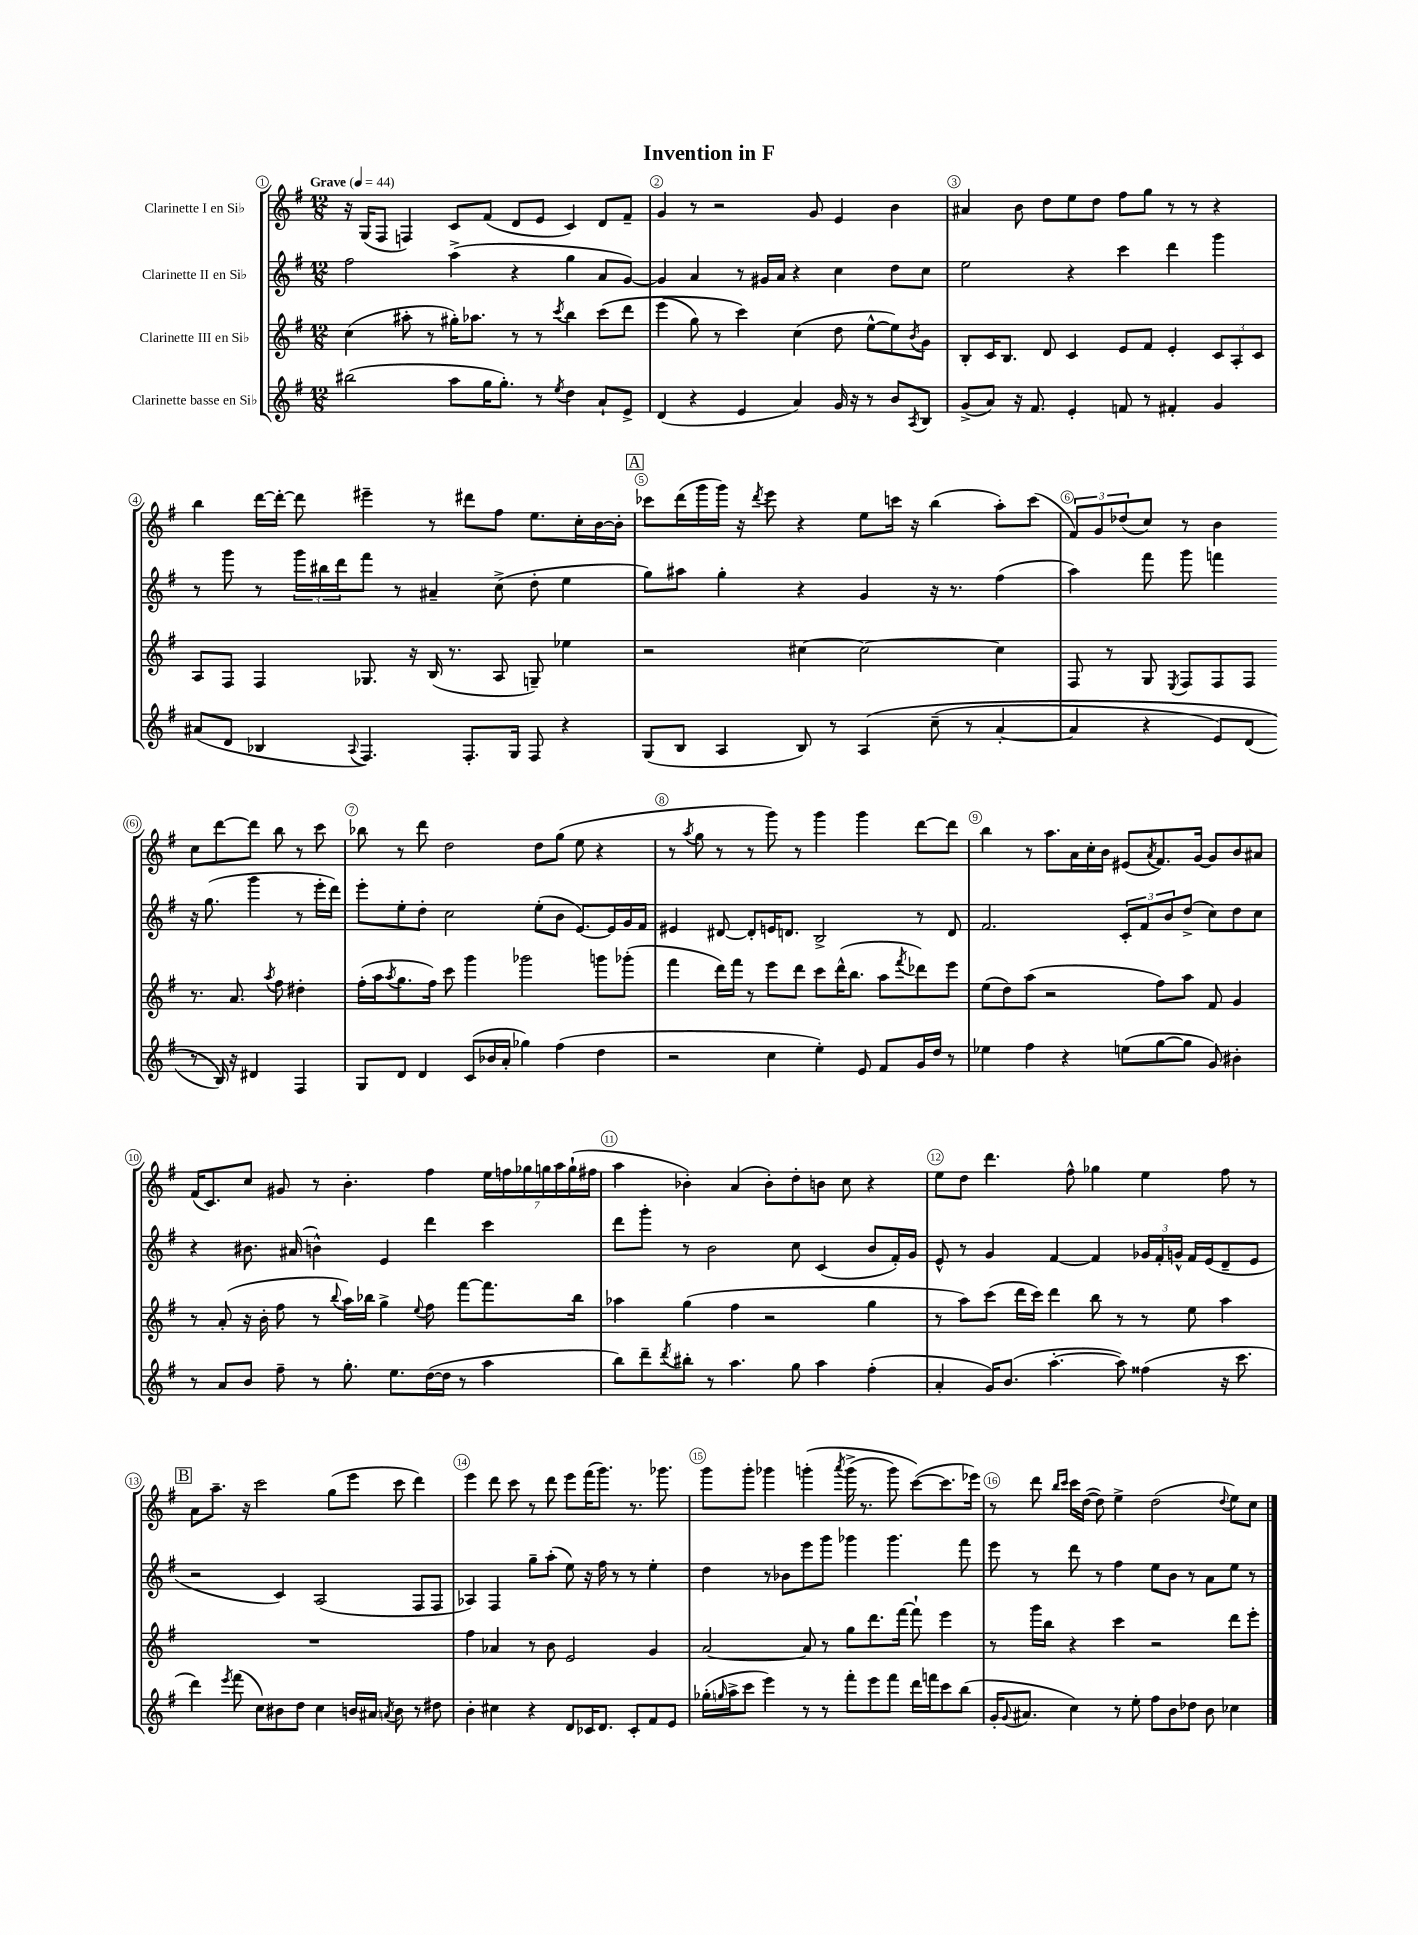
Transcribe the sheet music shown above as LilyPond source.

\header { title = "Invention in F" }
<<
\new StaffGroup <<
\new Staff = "s0" \with { instrumentName = "Clarinette I en Sib" } {
    \clef treble \key g \major \numericTimeSignature \time 12/8 \tempo "Grave" 4 = 44
    r16 g16( fis8 f4) c'8 fis'8( d'8 e'8 c'4) d'8 fis'8-- |
    g'4 r8 r2 g'8 e'4 b'4 |
    ais'4 b'8 d''8 e''8 d''8 fis''8 g''8 r8 r8 r4 |
    b''4 d'''16~ d'''16~-. d'''8 eis'''4-- r8 dis'''8 fis''8 e''8. c''16-. b'16~ b'16-. |
    \mark \markup { \box "A" } ces'''8 d'''16( g'''16 g'''16) r16 \acciaccatura { d'''8 } e'''8 r4 e''8 c'''16 r16 b''4( a''8-.) c'''8( |
    \tuplet 3/2 { fis'8) g'8 des''8( } c''8) r8 b'4 c''8 d'''8~ d'''8 b''8 r8 c'''8 |
    bes''8 r8 d'''8 d''2 d''8 g''8( e''8 r4 |
    r8 \acciaccatura { a''8 } g''8 r8 r8 g'''8) r8 g'''4 g'''4 d'''8~ d'''8 |
    b''4 r8 a''8. a'16 c''16-. b'16 eis'8( \acciaccatura { a'8 } fis'8.) g'16~ g'8 b'8 ais'8 |
    fis'16( c'8.) c''8 gis'8 r8 b'4.-. fis''4 \tuplet 7/4 { e''16 f''16 ges''16 g''16 a''16 g''16-!( fis''16 } |
    a''4 bes'4-.) a'4( bes'8-.) d''8-. b'8 c''8 r4 |
    e''8 d''8 d'''4. fis''8-^ ges''4 e''4 fis''8 r8 |
    \mark \markup { \box "B" } a'8 a''8.-- r16 c'''2 g''8( e'''8 c'''8 d'''4) |
    e'''4 d'''8 c'''8 r8 d'''8 e'''8 fis'''16( g'''8.) r8. ges'''8. |
    g'''8 g'''8-. ges'''4 g'''4-.\( \acciaccatura { a'''8 } g'''16->( r8. g'''8) c'''8~(\) c'''8. ees'''16) |
    r8 d'''8 \grace { b''16 c'''16 } c'''16 d''16~( d''8) e''4-> d''2( \appoggiatura { d''8 } e''8) c''8 \bar "|." |
}
\new Staff = "s1" \with { instrumentName = "Clarinette II en Sib" } {
    \clef treble \key g \major \numericTimeSignature \time 12/8
    fis''2 a''4->( r4 g''4 a'8 g'8~) |
    g'4 a'4 r8 gis'16 a'16 r4 c''4 d''8 c''8 |
    e''2 r4 c'''4 d'''4 g'''4 |
    r8 g'''8 r8 \tuplet 3/2 { g'''16 bis''16 d'''16 } fis'''8 r8 ais'4-- c''8->( d''8-. e''4 |
    \mark \markup { \box "A" } g''8) ais''8 g''4-. r4 g'4 r16 r8. fis''4( |
    a''4) fis'''8 g'''8 f'''4 r16 g''8.( g'''4 r8 e'''16-. d'''16) |
    e'''8-. e''8-. d''8-. c''2 e''8-.( b'8 e'8.~) e'16 g'16 fis'16 |
    eis'4 dis'8~ dis'8-. e'16 d'8. b2-> r8 d'8 |
    fis'2. \tuplet 3/2 { c'8-. fis'8 b'8 } d''8->( c''8) d''8 c''8 |
    r4 bis'8. ais'16( b'4-^) e'4 d'''4 c'''4 |
    d'''8 g'''8-. r8 b'2 c''8 c'4( b'8 fis'16-.) g'16 |
    e'8-^ r8 g'4 fis'4~ fis'4 \tuplet 3/2 { ges'16 fis'16-. g'16-^ } fis'16 e'16( d'8-- e'8 |
    \mark \markup { \box "B" } r2 c'4) a2( fis8 fis8 |
    aes4) fis4 g''8-- a''8-.( e''8) r16 fis''16 r8 r8 e''4-. |
    d''4 r8 bes'8 e'''8 g'''8 ges'''4 ges'''4. fis'''8 |
    e'''8 r8 d'''8 r8 fis''4 e''8 b'8 r8 a'8 e''8 r8 \bar "|." |
}
\new Staff = "s2" \with { instrumentName = "Clarinette III en Sib" } {
    \clef treble \key g \major \numericTimeSignature \time 12/8
    c''4( ais''8-. r8 gis''16-.) aes''8. r8 r8 \acciaccatura { c'''8 } b''4 c'''8\( d'''8 |
    e'''4( g''8) r8 c'''4\) c''4( d''8 e''8~-^ e''8) \acciaccatura { b'8 } g'8 |
    b8-. c'16 b8. d'8 c'4 e'8 fis'8 e'4-. \tuplet 3/2 { c'8 a8-. c'8 } |
    a8 fis8 fis4 ges8. r16 b16( r8. a8 g8--) ees''4 |
    \mark \markup { \box "A" } r2 cis''4~ cis''2~ cis''4 |
    fis8 r8 g8 \acciaccatura { e8 } fis8 fis8 fis8 r8. a'8. \acciaccatura { a''8 } fis''8 dis''4-. |
    fis''16-.( a''16 \acciaccatura { a''8 } g''8. fis''16) c'''8 g'''4 ges'''2 g'''8 ges'''8-.( |
    fis'''4 d'''16) fis'''16 r8 e'''8 d'''8 c'''8 d'''16-^( b''8. a''8 \acciaccatura { fis'''8 } des'''8) e'''8 |
    e''8( d''8) a''8( r2 fis''8) a''8 fis'8 g'4 |
    r8 a'8-.( r16 b'16-. fis''8 r8 \appoggiatura { b''8 } a''16) bes''16 g''4-> \appoggiatura { e''8 } fis''8 fis'''8~ fis'''8. bes''16 |
    aes''4 g''4( fis''4 r2 g''4 |
    r8 a''8) c'''8( d'''16 c'''16) d'''4 b''8 r8 r8 e''8 a''4 |
    \mark \markup { \box "B" } R1. |
    fis''4 aes'4 r8 b'8 e'2 g'4 |
    a'2~ a'8 r8 g''8 d'''8. fis'''16~ fis'''8-! e'''4 |
    r8 g'''16 b''16 r4 c'''4 r2 d'''8 e'''8-. \bar "|." |
}
\new Staff = "s3" \with { instrumentName = "Clarinette basse en Sib" } {
    \clef treble \key g \major \numericTimeSignature \time 12/8
    bis''2( a''8 g''16 g''8.-.) r8 \acciaccatura { e''8 } d''4 a'8-! e'8-> |
    d'4( r4 e'4 a'4) g'16 r16 r8 b'8 \acciaccatura { a8 } b8 |
    g'8->( a'8) r16 fis'8. e'4-. f'8 r8 fis'4-. g'4 |
    ais'8( d'8 bes4 \appoggiatura { a8 } fis4.) fis8.-. g16 fis8 r4 |
    \mark \markup { \box "A" } g8( b8 a4 b8) r8 a4\( c''8--( r8 a'4~-. |
    a'4 r4 e'8) d'8( r8 b16)\) r16 dis'4 fis4 |
    g8 d'8 d'4 c'8( bes'16 a'16-. ges''4) fis''4( d''4 |
    r2 c''4 e''4-.) e'8 fis'8 g'16 d''16 r8 |
    ees''4 fis''4 r4 e''8( g''8~ g''8 g'8) bis'4-. |
    r8 a'8 b'8 fis''8-- r8 g''8.-. e''8. d''16~( d''16 r8 a''4 |
    b''8) d'''8-- \acciaccatura { d'''8 } bis''8-. r8 a''4. g''8 a''4 fis''4-.( |
    a'4-. g'16) b'8.( a''4.~-. a''8) fisis''4( r16 c'''8. |
    \mark \markup { \box "B" } d'''4) \acciaccatura { e'''8 } fis'''8( c''8) bis'8 d''8 c''4 b'16 ais'16 \acciaccatura { a'8 } b'8 r8 dis''8 |
    b'4-. cis''4 r4 d'8 ces'16 d'8. ces'8-. fis'8 e'8 |
    ges''16-.( \grace { g''16 } a''16-> c'''8 e'''4) r8 r8 fis'''8-. e'''8 fis'''8 d'''16 f'''16 c'''8 b''8( |
    g'16-. \appoggiatura { g'8 } ais'8. c''4) r8 e''8-. fis''8 b'8 des''8 b'8 ces''4 \bar "|." |
}
>>
>>
\layout { \context { \Score \override BarNumber.break-visibility = ##(#f #t #t) barNumberVisibility = #all-bar-numbers-visible \override BarNumber.stencil = #(make-stencil-circler 0.1 0.3 ly:text-interface::print) } }
